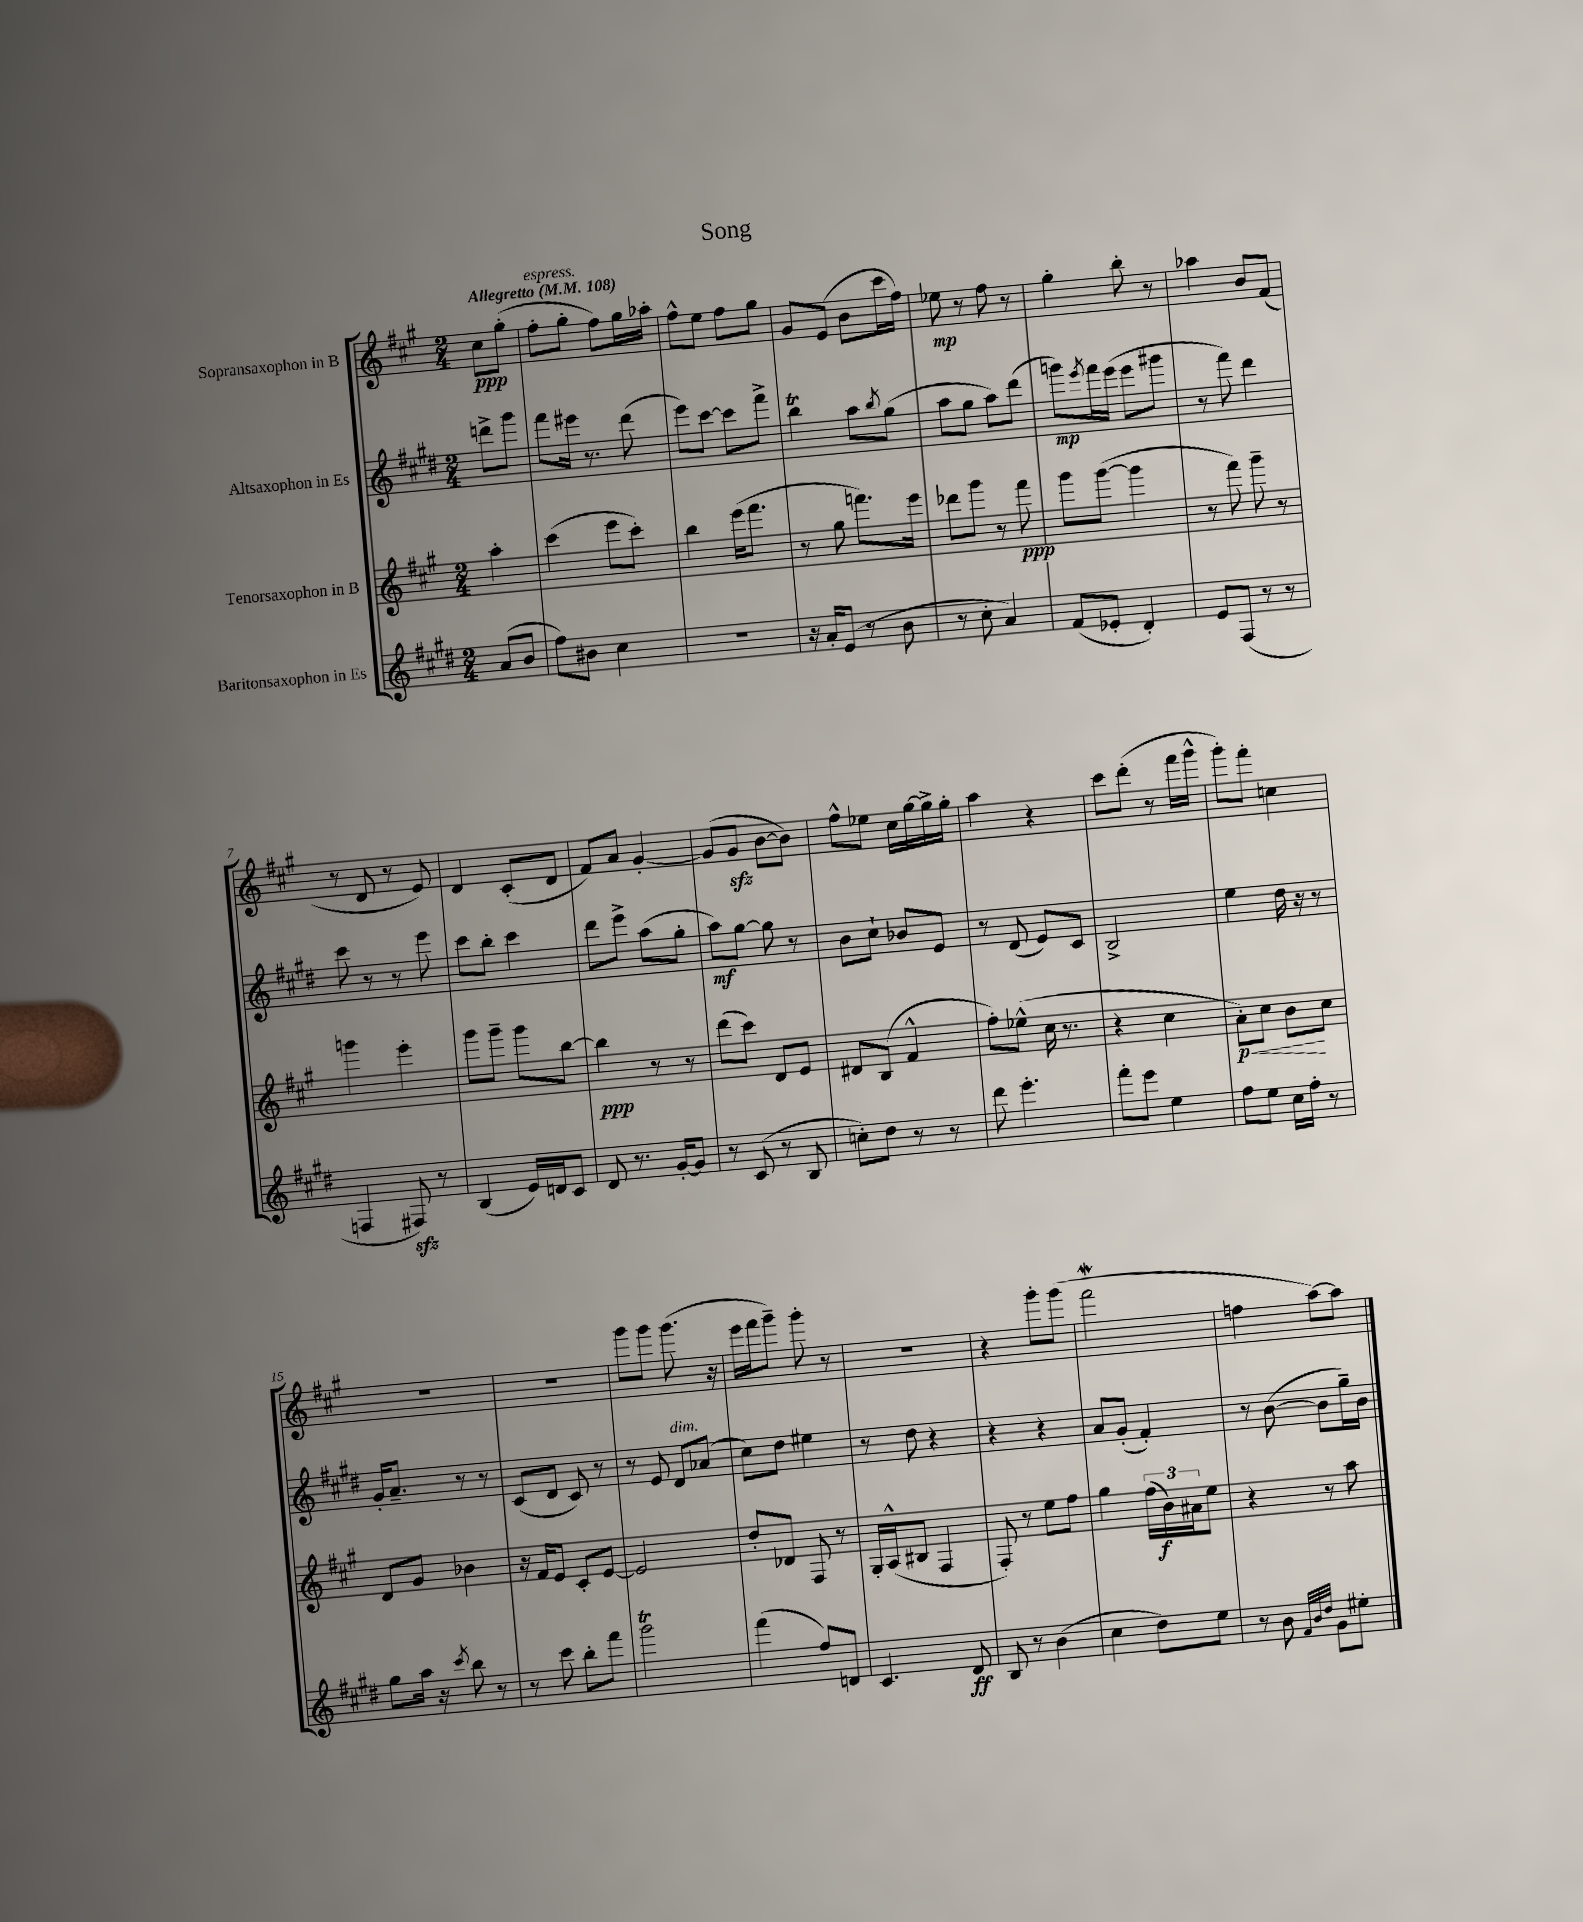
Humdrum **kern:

**kern	**kern	**kern	**kern
*staff4	*staff3	*staff2	*staff1
*clefG2	*clefG2	*clefG2	*clefG2
*k[f#c#g#d#]	*k[f#c#g#]	*k[f#c#g#d#]	*k[f#c#g#]
*M2/4	*M2/4	*M2/4	*M2/4
*MM108	*MM108	*MM108	*MM108
(8a/L	4aa'\	8ddd^\L	8cc#\L
8b/J	.	8ggg#\J	(8gg#'\J
=	=	=	=
8ff#\L)	(4ccc#\	8fff#\L	8ff#'\L
8b#\J	.	16eee#\Jk	8gg#'\J
.	.	8.r	.
4cc#\	8eee\L	.	8ff#\L)
.	8ccc#'\J)	(8ddd#\	16gg#\L
.	.	.	16aa-'\JJ
=	=	=	=
2r	4bb\	8eee\L)	8ff#^^\L
.	.	[8ccc#\J	8ee\J
.	(16eee\LK	8ccc#\]L	8ff#\L
.	8.fff#\J	.	.
.	.	8fff#^\J	8gg#\J
=	=	=	=
16r	8r	4bb\	8g#/L
16a'/LK	.	.	.
(8e/J	8gg#\	.	(8e/J
8r	8.fff\L)	8aa\L	8b\L
.	.	8qbb/	.
8b\	.	(8gg#\J	16ccc#\L
.	16eee\Jk	.	16ff#\JJ)
=	=	=	=
8r	8ddd-\L	8aa\L	8ee-\
8cc#'\	8ggg#\J	8gg#\J	8r
4a/)	8r	8aa\L)	8ff#\
.	8fff#\	(8ddd#\J	8r
=	=	=	=
(8f#/L	8ggg#\L	8ggg\L)	4gg#'\
.	.	8qeee/	.
8e-'/J	([8ggg#\J	16fff#\L	.
.	.	(16eee\JJ	.
4d#'/)	4ggg#\]	8eee\L	8bb'\
.	.	8ggg#\J	8r
=	=	=	=
8e/L	8r	8r	4aa-\
(8F#/J	8fff#\)	8fff#\)	.
8r	8ggg#~\	4ddd#\	8b/L
8r	8r	.	(8f#/J
=	=	=	=
4F/	4ggg\	8ccc#\	8r
.	.	8r	8d/
8F#/)	4eee'\	8r	8r
8r	.	8eee\	8e/)
=	=	=	=
(4B/	8ggg#\L	8ccc#\L	4d/
.	8ggg#~\J	8bb'\J	.
16e/LL)	8ggg#\L	4ccc#\	(8c#'/L
16d/J	.	.	.
8c#/J	[8bb\J	.	8d/J
=	=	=	=
8d#/	4bb\]	8ddd#\L	8f#/L)
8.r	.	8eee^\J	8a/J
.	8r	(8aa\L	[4g#'/
[16g#'/LK	.	.	.
8g#/]J	8r	8gg#'\J	.
=	=	=	=
8r	(8ddd\L	8aa\L)	(8g#/]L
(8c#/	8ccc#\J)	[8gg#\J	8g#/J
8r	8d/L	8gg#\]	[8b\L
8B/	8e/J	8r	8b\]J)
=	=	=	=
8cc'\L)	8d#/L	8b\L	8ff#^^\L
8dd#\J	(8B/J	8cc#`\J	8ee-\J
8r	4f#^^/	8b-/L	16cc#\LL
.	.	.	[16gg#\
8r	.	8e/J	16gg#^\]
.	.	.	16gg#'\JJ
=	=	=	=
8ddd#\	8ff#'\L)	8r	4aa\
4.eee'\	(8ee-^^\J	(8d#/	.
.	16cc#\	8e/L)	4r
.	8.r	.	.
.	.	8c#/J	.
=	=	=	=
8fff#'\L	4r	2B^/	8ccc#\L
8eee\J	.	.	(8ddd'\J
4ee\	4cc#\	.	8r
.	.	.	16fff#\LL
.	.	.	16ggg#^^\JJ
=	=	=	=
8ff#\L	8a'\L)	4ee\	8ggg#'\L)
8ee\J	8cc#\J	.	8fff#'\J
16cc#\LL	8b\L	16dd#\	4cc\
16ff#'\JJ	.	16r	.
8r	8cc#\J	8r	.
=	=	=	=
8gg#\L	8d/L	16g#'/LK	2r
.	.	8.a~/J	.
16aa\Jk	8g#/J	.	.
16r	.	.	.
8qccc#/	.	.	.
8bb\	4b-\	8r	.
8r	.	8r	.
=	=	=	=
8r	16r	(8c#/L	2r
.	16f#/LK	.	.
8ccc#\	8e/J	8d#/J	.
8bb'\L	8c#'/L	8c#/)	.
8fff#\J	[8e/J	8r	.
=	=	=	=
2ggg#\	2e/]	8r	8ggg#\L
.	.	8e/	8ggg#\J
.	.	8d#/L	(8.ggg#\
.	.	(8a-/J	.
.	.	.	16r
=	=	=	=
(4fff#\	8dd'/L	8cc#\L)	16eee\LL
.	.	.	16fff#\J
.	8d-/J	8dd#\J	8ggg#~\J)
8ff#/L)	8F#/	4ee#\	8ggg#'\
8d/J	8r	.	8r
=	=	=	=
4.c#/	16G#'/LL	8r	2r
.	(16A^^/J	.	.
.	8B#/J	8dd#\	.
.	4F#/	4r	.
8d#/	.	.	.
=	=	=	=
8B/	8F#'/)	4r	4r
8r	8r	.	.
(4b\	8ee\L	4r	8ggg#'\L
.	8ff#\J	.	(8ggg#\J
=	=	=	=
4cc#\	4gg#\	8a/L	2fff#\
.	.	(8g#'/J	.
8dd#\L)	(24ff#\LL	4f#'/)	.
.	24b\)	.	.
.	24a#\J	.	.
8ee\J	8ee\J	.	.
=	=	=	=
8r	4r	8r	4ff\
8b\	.	([8b\	.
32qqf#/LLL	.	.	.
32qqb/	.	.	.
32qqdd#/JJJ	.	.	.
8g#\L	8r	8b\]L	[8aa\L)
8ee#'\J	8aa\	16gg#~\L)	8aa\]J
.	.	16b\JJ	.
==	==	==	==
*-	*-	*-	*-
